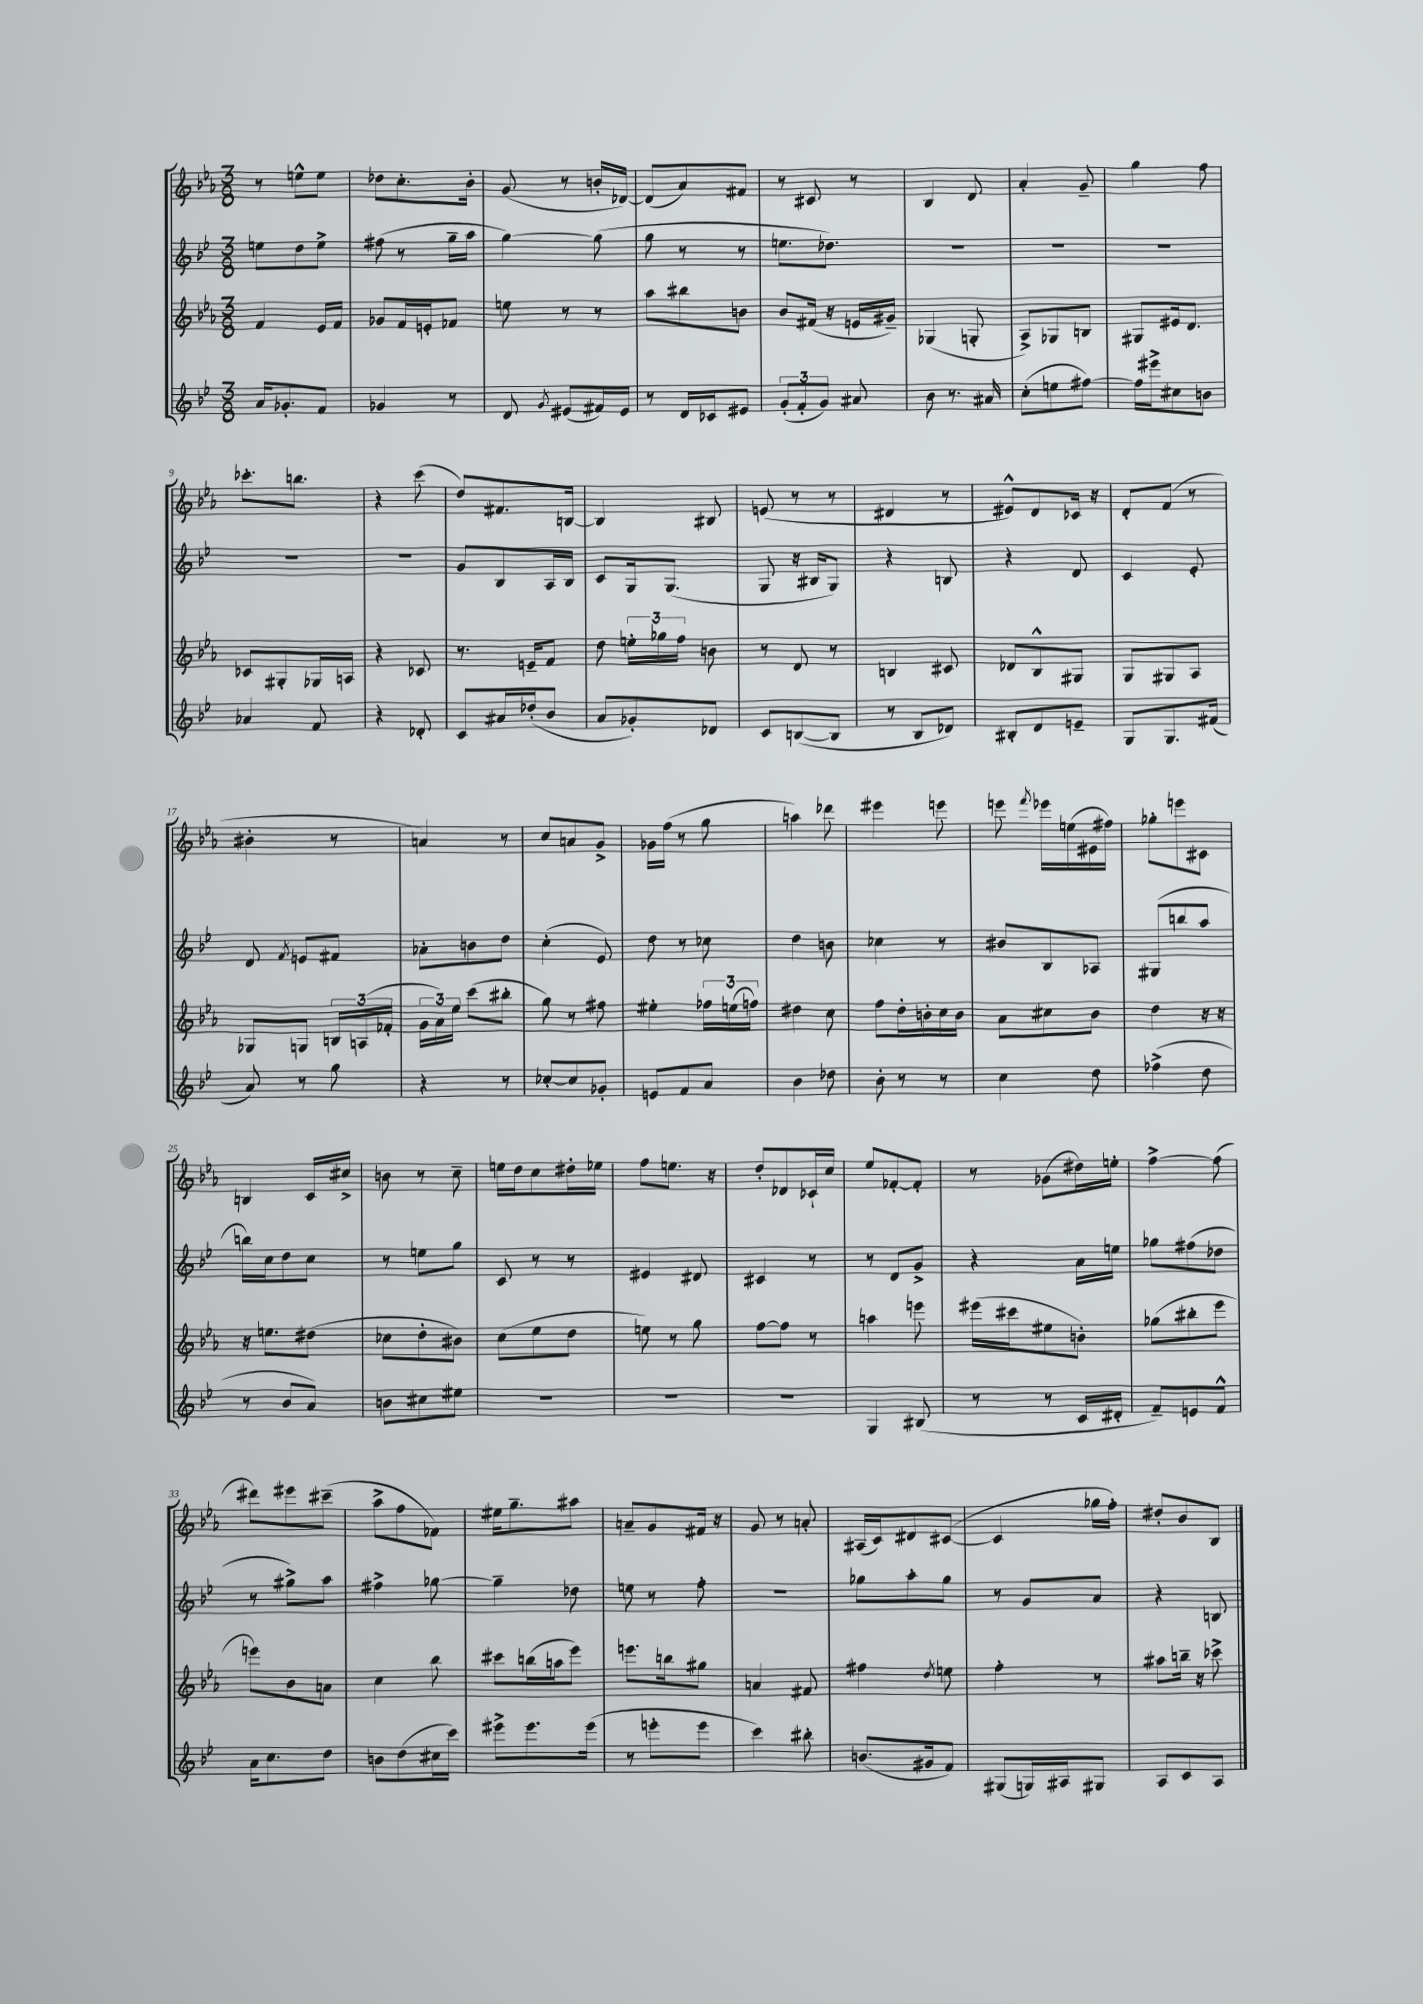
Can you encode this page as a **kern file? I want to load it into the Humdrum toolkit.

**kern	**kern	**kern	**kern
*part4	*part3	*part2	*part1
*staff4	*staff3	*staff2	*staff1
*clefG2	*clefG2	*clefG2	*clefG2
*k[b-e-]	*k[b-e-a-]	*k[b-e-]	*k[b-e-a-]
*M3/8	*M3/8	*M3/8	*M3/8
=1	=1	=1	=1
16a/KL	4f/	8een\L	8r
8.g-X'/	.	.	.
.	.	8dd\	8een^^\L
8f/J	16e-/LL	8ee^\J	8ee\J
.	16f/JJ	.	.
=2	=2	=2	=2
4g-X/	8g-X/L	(8ff#X\	8dd-X\L
.	16f/L	8r	8.cc'\
.	16en'/J	.	.
8r	8f-X/J	16gg~\LL	.
.	.	16aa\JJ	16b-'\Jk
=3	=3	=3	=3
8d/	8een\	[4gg\)	(8g/
8qg/	.	.	.
(8e#X/L	8r	.	8r
16f#X/L)	8r	(8gg\]	16bn'/LL
16e#/JJ	.	.	[16d-X/JJ)
=4	=4	=4	=4
8r	8aa-\L	8gg\	(8d-/L]
16d/LL	8bb#X\	8r	8a-/)
16c-X/J	.	.	.
8e#X/J	8bn\J	8r	8f#X/J
=5	=5	=5	=5
(12g'/L	8b-/L	8.een\L	8r
12f'/	.	.	.
.	(16f#X/Jk	.	8c#X/
12g/J)	.	.	.
.	16r	8.dd-X\J)	.
8a#X/	16en/LL	.	8r
.	16g#X~/JJ)	.	.
=6	=6	=6	=6
8b-\	(4G-X/	4.r	4B-/
8.r	.	.	.
.	8Gn'/	.	8d/
16a#X/	.	.	.
=7	=7	=7	=7
(8cc'\L	8A-^/L)	4.r	4a-'/
8een\	8G-X/	.	.
[8ff#X\J)	8Bn/J	.	8g~/
=8	=8	=8	=8
16ff#\LL]	8G#X/L	4.r	4gg\
16eee#X^\J	.	.	.
8cc#X\	16e#X/k	.	.
.	8.d/J	.	.
8bn\J	.	.	8ff\
!!LO:LB:g=z
=9	=9	=9	=9
4a-X/	8c-X/L	4.r	8.ccc-X'\L
.	8G#X'/	.	.
.	.	.	8.bbn\J
8f/	16G-X/L	.	.
.	16An/JJ	.	.
=10	=10	=10	=10
4r	4r	4.r	4r
8d-X'/	8c-X/	.	(8ccc\
=11	=11	=11	=11
8c/L	8.r	8g/L	8dd/L)
16a#X/L	.	8B-/	8.f#X/
(16dd-X'/J	16en~/KL	.	.
8b-/J	8f/J	16A/L	.
.	.	16B-/JJ	[16Bn/Jk
=12	=12	=12	=12
8a/L	8dd\	8c/L	4B/]
8g-X'/)	24een'\LL	16G/k	.
.	24gg-X\	.	.
.	.	(8.G/J	.
.	24ff\JJ	.	.
8d-X/J	8bn\	.	8B#X/
=13	=13	=13	=13
8c/L	8r	8G/	(8en/
([8Bn/	8d/	16r	8r
.	.	16B#X/KL	.
8B/J]	8r	8G/J)	8r
=14	=14	=14	=14
8r	4Bn/	4r	4d#X/
8B-/L	.	.	.
8d-X/J)	8c#X/	8Bn/	8r
=15	=15	=15	=15
8B#X'/L	8d-X/L	4r	8e#X^^/L)
8d/	8B-^^/	.	8d/
8en~/J	8G#X/J	8d/	16c-X/Jk
.	.	.	16r
=16	=16	=16	=16
8G/L	8G/L	4c/	8d'/L
8.G/	8G#X/	.	(8f/J
.	8A-/J	8e-'/	8r
(16f#X/Jk	.	.	.
!!LO:LB:g=z
=17	=17	=17	=17
8a/)	8G-X/L	8d/	4b#X'\
.	.	8qf/	.
8r	8Gn/J	8en/L	.
8gg\	24Bn/LL	8f#X/J	8r
.	(24An/	.	.
.	24f-X'/JJ	.	.
=18	=18	=18	=18
4r	24g\LL	8a-X'\L	4an/)
.	24a-\)	.	.
.	24ee-\JJ	.	.
.	(8ccc\L	8bn\	.
8r	8bb#X'\J	8dd\J	8r
=19	=19	=19	=19
[8cc-X'/L	8gg\)	(4cc'\	8cc/L
8cc-/]	8r	.	8an/
8g-X'/J	8ff#X\	8e-/)	8g^/J
=20	=20	=20	=20
8en/L	4ee#X'\	8dd\	16g-X\LL
.	.	.	(16ff\JJ
8f/	.	8r	8r
8a/J	24ff-X\LL	8cc-X\	8gg\
.	(24een\	.	.
.	24ffn\JJ)	.	.
=21	=21	=21	=21
4b-\	4dd#X\	4dd\	4aan\)
8dd-X\	8cc\	8bn\	8ddd-X\
=22	=22	=22	=22
8b-'\	8ff\L	4cc-X\	4eee#X\
8r	16dd'\L	.	.
.	16bn'\	.	.
8r	16cc\	8r	8eeen\
.	16b\JJ	.	.
=23	=23	=23	=23
4cc\	8a-\L	8b#X/L	8eeen\
.	.	.	8qfff/
.	8cc#X\	8B-/	16eee-X\LL
.	.	.	(16een\
8dd\	8b-\J	8A-X/J	16e#X\
.	.	.	16ff#X\JJ)
=24	=24	=24	=24
(4ff-X^\	4dd\	(8G#X/L	8gg-X'\L
.	.	8bbn/	8eeen\
8dd\	16r	8aa/J	8c#X\J
.	16r	.	.
!!LO:LB:g=z
=25	=25	=25	=25
8r	16r	16bbn\LL)	4Bn/
.	8.een\L	16cc\J	.
8b-/L	.	8dd\	.
8a/J)	(8dd#X\J	8cc\J	16c/LL
.	.	.	16cc#X^/JJ
=26	=26	=26	=26
8bn\L	8cc-X\L	8r	8bn\
8cc#X\	8dd'\	8een\L	8r
8ee#X\J	8b#X\J)	8gg\J	8cc~\
=27	=27	=27	=27
4.r	(8cc\L	8c/	16een\LL
.	.	.	16dd\J
.	8ee-\	8r	8cc\
.	8dd\J	8r	16dd#X'\L
.	.	.	16ee-X\JJ
=28	=28	=28	=28
4.r	8een\)	4e#X/	8ff\L
.	8r	.	8.een\J
.	8gg\	8d#X/	.
.	.	.	16r
=29	=29	=29	=29
4.r	[8ff\L	4c#X/	8dd'/L
.	8ff\J]	.	8d-X/
.	8r	8r	16c-X`/L
.	.	.	16cc/JJ
=30	=30	=30	=30
4G/	4aan\	8r	8ee-/L
.	.	8d/L	[8f-X'/
(8B#X/	8eeen\	8g^/J	8f-'/J]
=31	=31	=31	=31
8r	(16eee#X\LL	4r	8r
.	16ccc#X\J	.	.
8r	8ee#X\	.	(8g-X\L
16c/LL	8bn'\J)	16a\LL	16dd#X\L)
16d#X'/JJ	.	16een\JJ	16een'\JJ
=32	=32	=32	=32
8f~/L)	(8gg-X\L	8gg-X\L	[4ff^\
8en/	8bb#X'\	(8ff#X\	.
8f^^/J	8eee-\J	8dd-X\J	(8ff\]
!!LO:LB:g=z
=33	=33	=33	=33
16a\KL	8eeen\L)	8r	8ddd#X\L)
8.cc\	.	.	.
.	8b-\	8gg#X^\L)	8eee#X\
8dd\J	8an\J	8aa\J	(8ccc#X~\J
=34	=34	=34	=34
8bn\L	4cc\	4ff#X^\	8aa-^\L
(8dd\	.	.	8ff\
16cc#X\L	8bb-\	[8gg-X\	8f-X\J)
16ccc\JJ)	.	.	.
=35	=35	=35	=35
8eee#X^\L	8ccc#X\L	4gg-~\]	16ee#X\KL
.	.	.	8.gg~\
8.eee#\	(16bbn\L	.	.
.	16aan\J	.	.
.	8eee-\J)	8dd-X\	8aa#X\J
(16eee#\Jk	.	.	.
=36	=36	=36	=36
8r	8.eeen\L	8een\	8an~/L
8eeen'\L	.	8r	8g/
.	16bbn\k	.	.
8eee\J	8gg#X\J	8ff'\	16f#X/Jk
.	.	.	16r
=37	=37	=37	=37
4ccc\)	4an/	4.r	8g/
.	.	.	8r
8bb#X'\	8f#X/	.	8an'/
=38	=38	=38	=38
(8.bn/L	4ff#X\	8gg-X\L	(16A#X/LL
.	.	.	16c/J)
.	.	8aa'\	8d#X/
16g#X/k	.	.	.
.	8qdd/	.	.
8f/J)	8een\	8gg-\J	([8c#X/J
=39	=39	=39	=39
(8G#X/L	4ff'\	8r	4c#/]
16Gn/L)	.	8g/L	.
16A#X/J	.	.	.
8G#X/J	8r	8a/J	16gg-X\LL
.	.	.	16ff'\JJ)
=40	=40	=40	=40
8A/L	8aa#X\L	4r	8dd#X'/L
8c/	16bbn~\Jk	.	8b-/
.	16r	.	.
8A/J	8ccc-X^\	8Bn/	8B-/J
==	==	==	==
*-	*-	*-	*-
